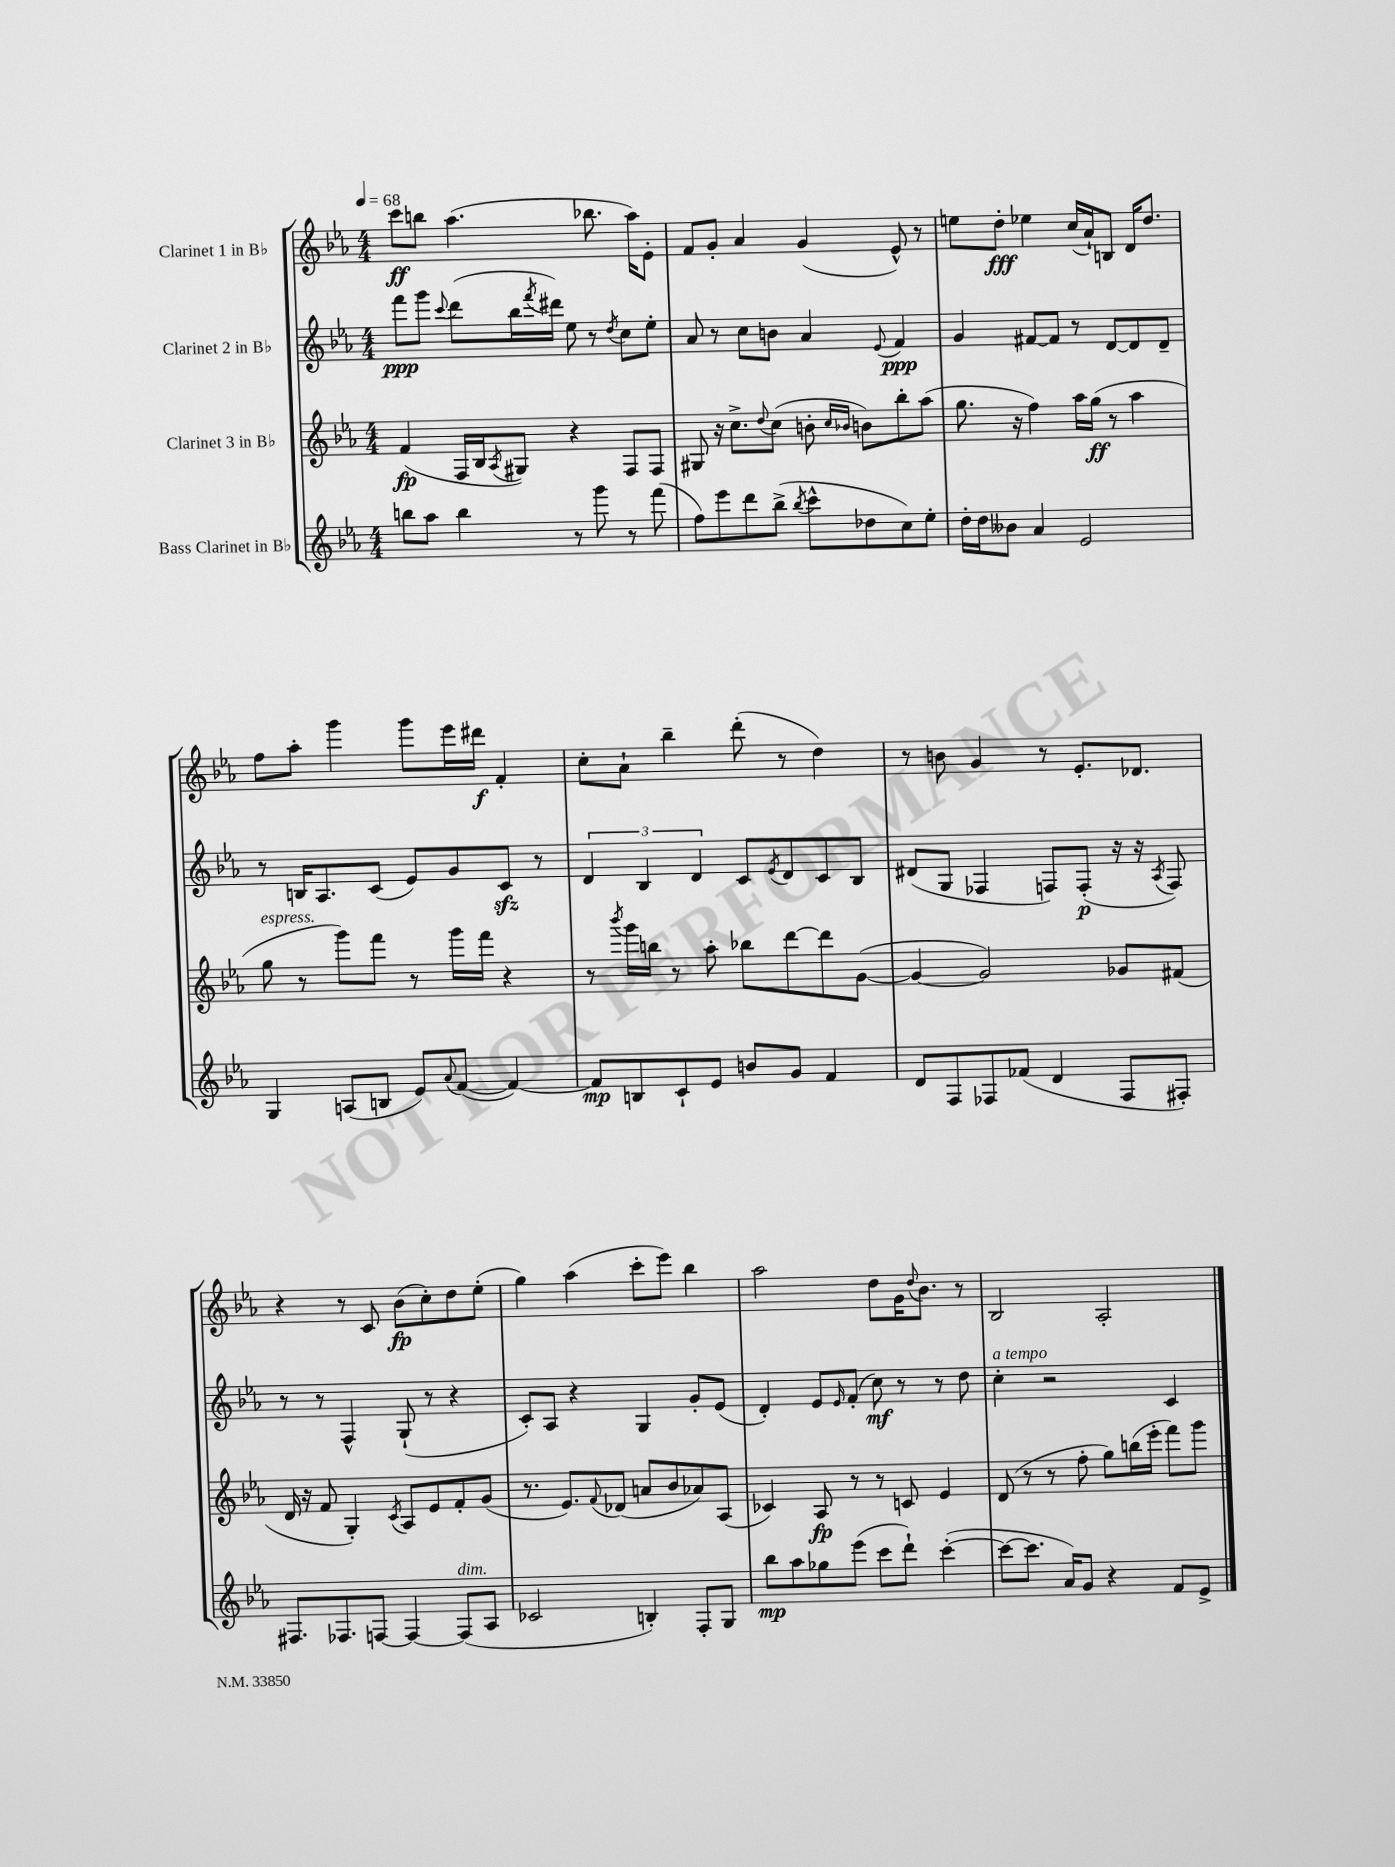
<<
\new StaffGroup <<
\new Staff = "s0" \with { instrumentName = "Clarinet 1 in Bb" } {
    \clef treble \key ees \major \numericTimeSignature \time 4/4 \tempo 4 = 68
    c'''8\ff b''8 aes''4.( bes''8. aes''16) ees'8-. |
    f'8 g'8-. aes'4 g'4( ees'8-^) r8 |
    e''8 d''8-.\fff ees''4 c''16( aes'16-!) b8 d'16 d''8. |
    f''8 aes''8-. g'''4 g'''8 ees'''16 dis'''16\f f'4-. |
    c''8-. aes'8-! bes''4-- d'''8-.( r8 d''4) |
    r8 b'8 g'4 r8 ees'8.-. des'8. |
    r4 r8 c'8 bes'8\fp( c''8-.) d''8 ees''8-.( |
    g''4) aes''4( c'''8-. ees'''8) bes''4 |
    aes''2 d''8 g'16 \appoggiatura { d''8 } bes'8. r8 |
    bes2 aes2-. \bar "|." |
}
\new Staff = "s1" \with { instrumentName = "Clarinet 2 in Bb" } {
    \clef treble \key ees \major \numericTimeSignature \time 4/4
    f'''8\ppp g'''8 \appoggiatura { c'''8 } d'''8( bes''16 \acciaccatura { f'''8 } dis'''16) ees''8 r8 \acciaccatura { d''8 } c''8 ees''8-. |
    aes'8 r8 c''8 b'8 aes'4 \appoggiatura { ees'8 } f'4\ppp |
    g'4 fis'8~ fis'8 r8 d'8~ d'8 d'8-- |
    r8 b16 aes8. c'8( ees'8) g'8 c'8\sfz r8 |
    \tuplet 3/2 { d'4 bes4 d'4 } c'8 \acciaccatura { ees'8 } d'8 c'8 bes8 |
    dis'8( g8 fes4 f8) f8-.\p( r16 r16 \acciaccatura { aes8 } f8) |
    r8 r8 f4-^ g8-!( r8 r4 |
    c'8-.) aes8 r4 g4 g'8-. ees'8( |
    d'4-.) ees'8 \grace { ees'16 } f'8-.( c''8\mf) r8 r8 d''8 |
    c''4-.^\markup { \italic "a tempo" } r2 c'4 \bar "|." |
}
\new Staff = "s2" \with { instrumentName = "Clarinet 3 in Bb" } {
    \clef treble \key ees \major \numericTimeSignature \time 4/4
    f'4\fp( f16 bes16 \acciaccatura { aes8 } gis8) r4 f8 f8 |
    gis8 r16 c''8.-> \appoggiatura { d''8 } c''8( b'8-. \grace { c''16 bes'16 } b'8) bes''8-. aes''8( |
    g''8. r16 f''4) aes''16 g''16\ff( r8 aes''4 |
    g''8^\markup { \italic "espress." } r8 g'''8) f'''8 r8 g'''16 f'''16 r4 |
    r8 \acciaccatura { bes'''8 } g'''16 b''16 r8 aes''8-. bes''8 d'''8~ d'''8 g'8~( |
    g'4~ g'2) ges'8 fis'8( |
    d'16 r16 f'8 g4-.) \acciaccatura { c'8 } aes8 ees'8 f'8-. g'8( |
    r8. ees'8.) \appoggiatura { f'8 } des'8( a'8 bes'8 aes'8) aes8( |
    ces'4) aes8\fp r8 r8 c'8 ees'4 |
    d'8( r8 r8 f''8-. g''8) b''16( ees'''16-. f'''8) g'''8 \bar "|." |
}
\new Staff = "s3" \with { instrumentName = "Bass Clarinet in Bb" } {
    \clef treble \key ees \major \numericTimeSignature \time 4/4
    b''8 aes''8 b''4 r8 g'''8 r8 f'''8( |
    f''8) ees'''8 d'''8 bes''8->( \acciaccatura { bes''8 } c'''8-^ des''8 c''8) ees''8-. |
    d''16-. d''16 beses'8 aes'4 ees'2 |
    g4 a8( b8 ees'8) \appoggiatura { aes'8 } f'8~( f'4~) |
    f'8\mp b8 c'8-! ees'8 b'8 g'8 f'4 |
    d'8 f8 fes8 fes'8( d'4 fes8 fis8-.) |
    fis8. fes8. f8~ f4~ f8^\markup { \italic "dim." }( aes8 |
    ces'2 b4-.) f8-. g8 |
    bes''8\mp aes''8 ges''8 ees'''8( c'''8 d'''8-!) c'''4~-.( |
    c'''8~ c'''8. aes'16) g'8 r4 f'8 ees'8-> \bar "|." |
}
>>
>>
\layout { \context { \Score \remove "Bar_number_engraver" } }
